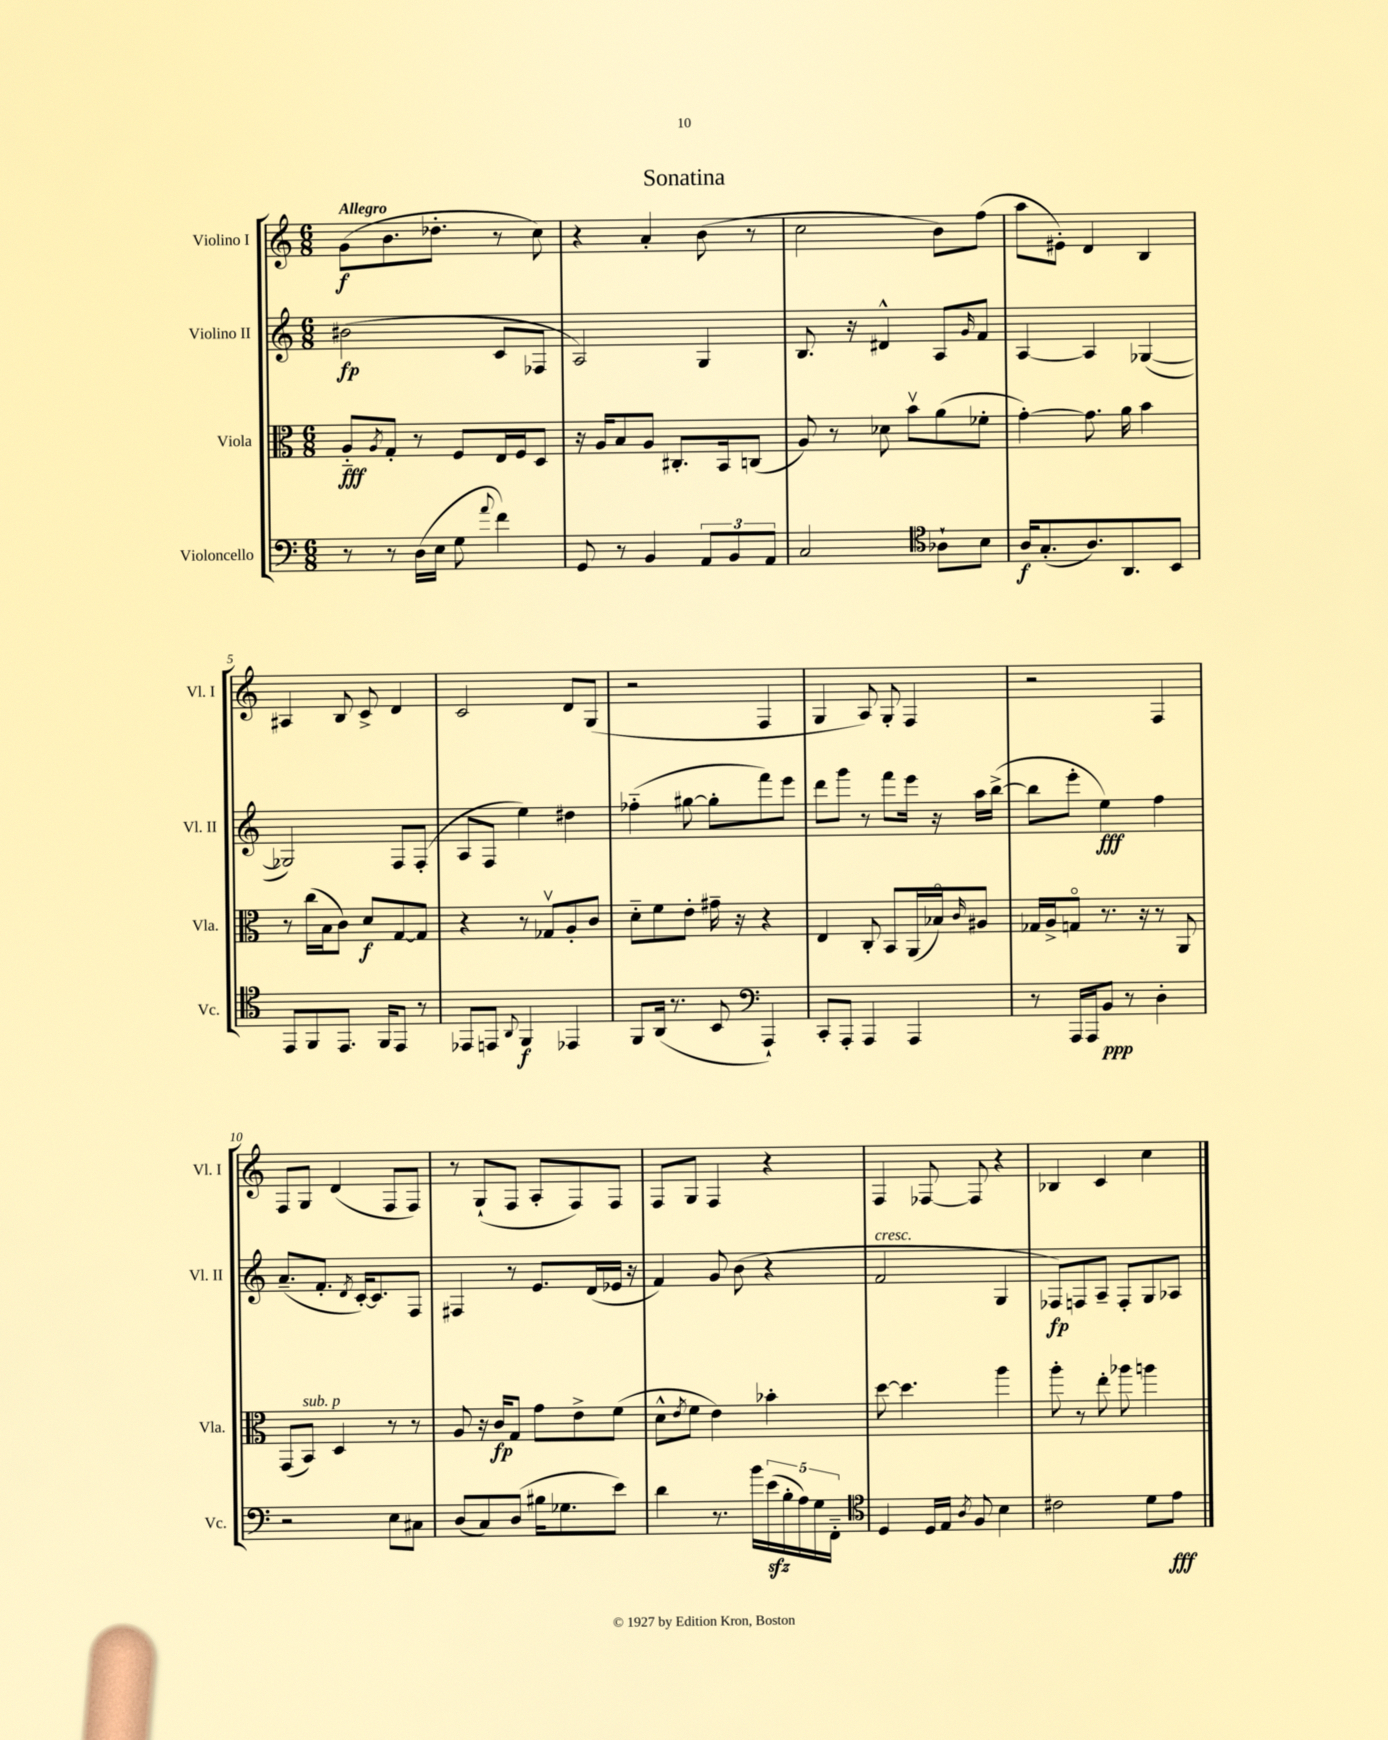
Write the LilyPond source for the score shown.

\header { title = "Sonatina" }
<<
\new StaffGroup <<
\new Staff = "s0" \with { instrumentName = "Violino I" shortInstrumentName = "Vl. I" } {
    \clef treble \key c \major \numericTimeSignature \time 6/8 \tempo "Allegro"
    g'8\f( b'8. des''8.-. r8 c''8) |
    r4 a'4-. b'8( r8 |
    c''2 b'8) f''8( |
    a''8 eis'8-.) d'4 b4 |
    ais4 b8 c'8-> d'4 |
    c'2 d'8 g8( |
    r2 f4 |
    g4 a8) g8-. f4 |
    r2 f4 |
    f8 g8 d'4( f8 f8) |
    r8 g8-!( f8 a8-. f8) f8 |
    f8 g8 f4 r4 |
    f4 fes8~ fes8 r4 |
    bes4 c'4 c''4 \bar "|." |
}
\new Staff = "s1" \with { instrumentName = "Violino II" shortInstrumentName = "Vl. II" } {
    \clef treble \key c \major \numericTimeSignature \time 6/8
    bis'2\fp( c'8 fes8 |
    a2) g4 |
    b8. r16 dis'4-^ a8 \grace { g'16 } f'8 |
    a4~ a4 ges4~( |
    ges2) f8 f8-.( |
    a8 f8 e''4) dis''4 |
    fes''4-_( gis''8~ gis''8-. f'''8) e'''8 |
    d'''8 g'''8 r8 f'''8 e'''16 r16 a''16 b''16~->( |
    b''8 e'''8-. e''4\fff) f''4 |
    a'8.--( f'8.-. \acciaccatura { d'8 } c'16~-.) c'8. f8 |
    fis4 r8 e'8. d'16( ees'16 r16 |
    f'4) g'8 b'8( r4 |
    f'2^\markup { \italic "cresc." } g4 |
    fes8\fp) f8 a8-- f8-. g8 aes8 \bar "|." |
}
\new Staff = "s2" \with { instrumentName = "Viola" shortInstrumentName = "Vla." } {
    \clef alto \key c \major \numericTimeSignature \time 6/8
    a8-_\fff \acciaccatura { a8 } g8-. r8 f8 e16 f16 d8 |
    r16 a16 b8 a8 cis8.-. b,16 c8( |
    a8) r8 des'8 b'8\upbow a'8( fes'8-. |
    g'4~-.) g'8. a'16 b'4 |
    r8 c''16( b16 c'8) d'8\f g8~ g8 |
    r4 r8 ges8\upbow a8-. c'8 |
    d'8-_ f'8 e'8-. gis'16-- r16 r4 |
    e4 c8-. b,8 a,16( bes16\flageolet) \grace { c'16 } ais8 |
    ges16 a16-> g8\flageolet r8. r16 r8 a,8 |
    g,8( b,8^\markup { \italic "sub. p" }) d4 r8 r8 |
    a8 r16 c'16\fp g8 g'8 e'8-> f'8( |
    d'8-^ \acciaccatura { e'8 } f'8 e'4) bes'4-. |
    d''8~ d''4. a''4 |
    a''8-. r8 e''8-. aes''8 a''4 \bar "|." |
}
\new Staff = "s3" \with { instrumentName = "Violoncello" shortInstrumentName = "Vc." } {
    \clef bass \key c \major \numericTimeSignature \time 6/8
    r8 r8 d16( e16 g8 \appoggiatura { a'8 } f'4) |
    g,8 r8 b,4 \tuplet 3/2 { a,8 b,8 a,8 } |
    c2 \clef tenor aes8-! b8 |
    a16\f g8.-.( a8.) a,8. b,8 |
    e,8 f,8 e,8. f,16 e,8 r8 |
    ees,8 e,8 \appoggiatura { a,8 } f,4\f ees,4 |
    f,8 a,16( r8. b,8 \clef bass a,,4-!) |
    c,8-. a,,8-. a,,4 a,,4 |
    r8 a,,16 a,,16 b,8\ppp r8 d4-. |
    r2 e8 cis8 |
    d8( c8) d8( bis16 ges8. e'8) |
    d'4 r8. b'16 \tuplet 5/4 { e'16\sfz( b16-. a16) g16 f,16-_ } |
    \clef tenor d4 d16 e16 \acciaccatura { a8 } f8 b4 |
    cis'2 d'8 e'8\fff \bar "|." |
}
>>
>>
